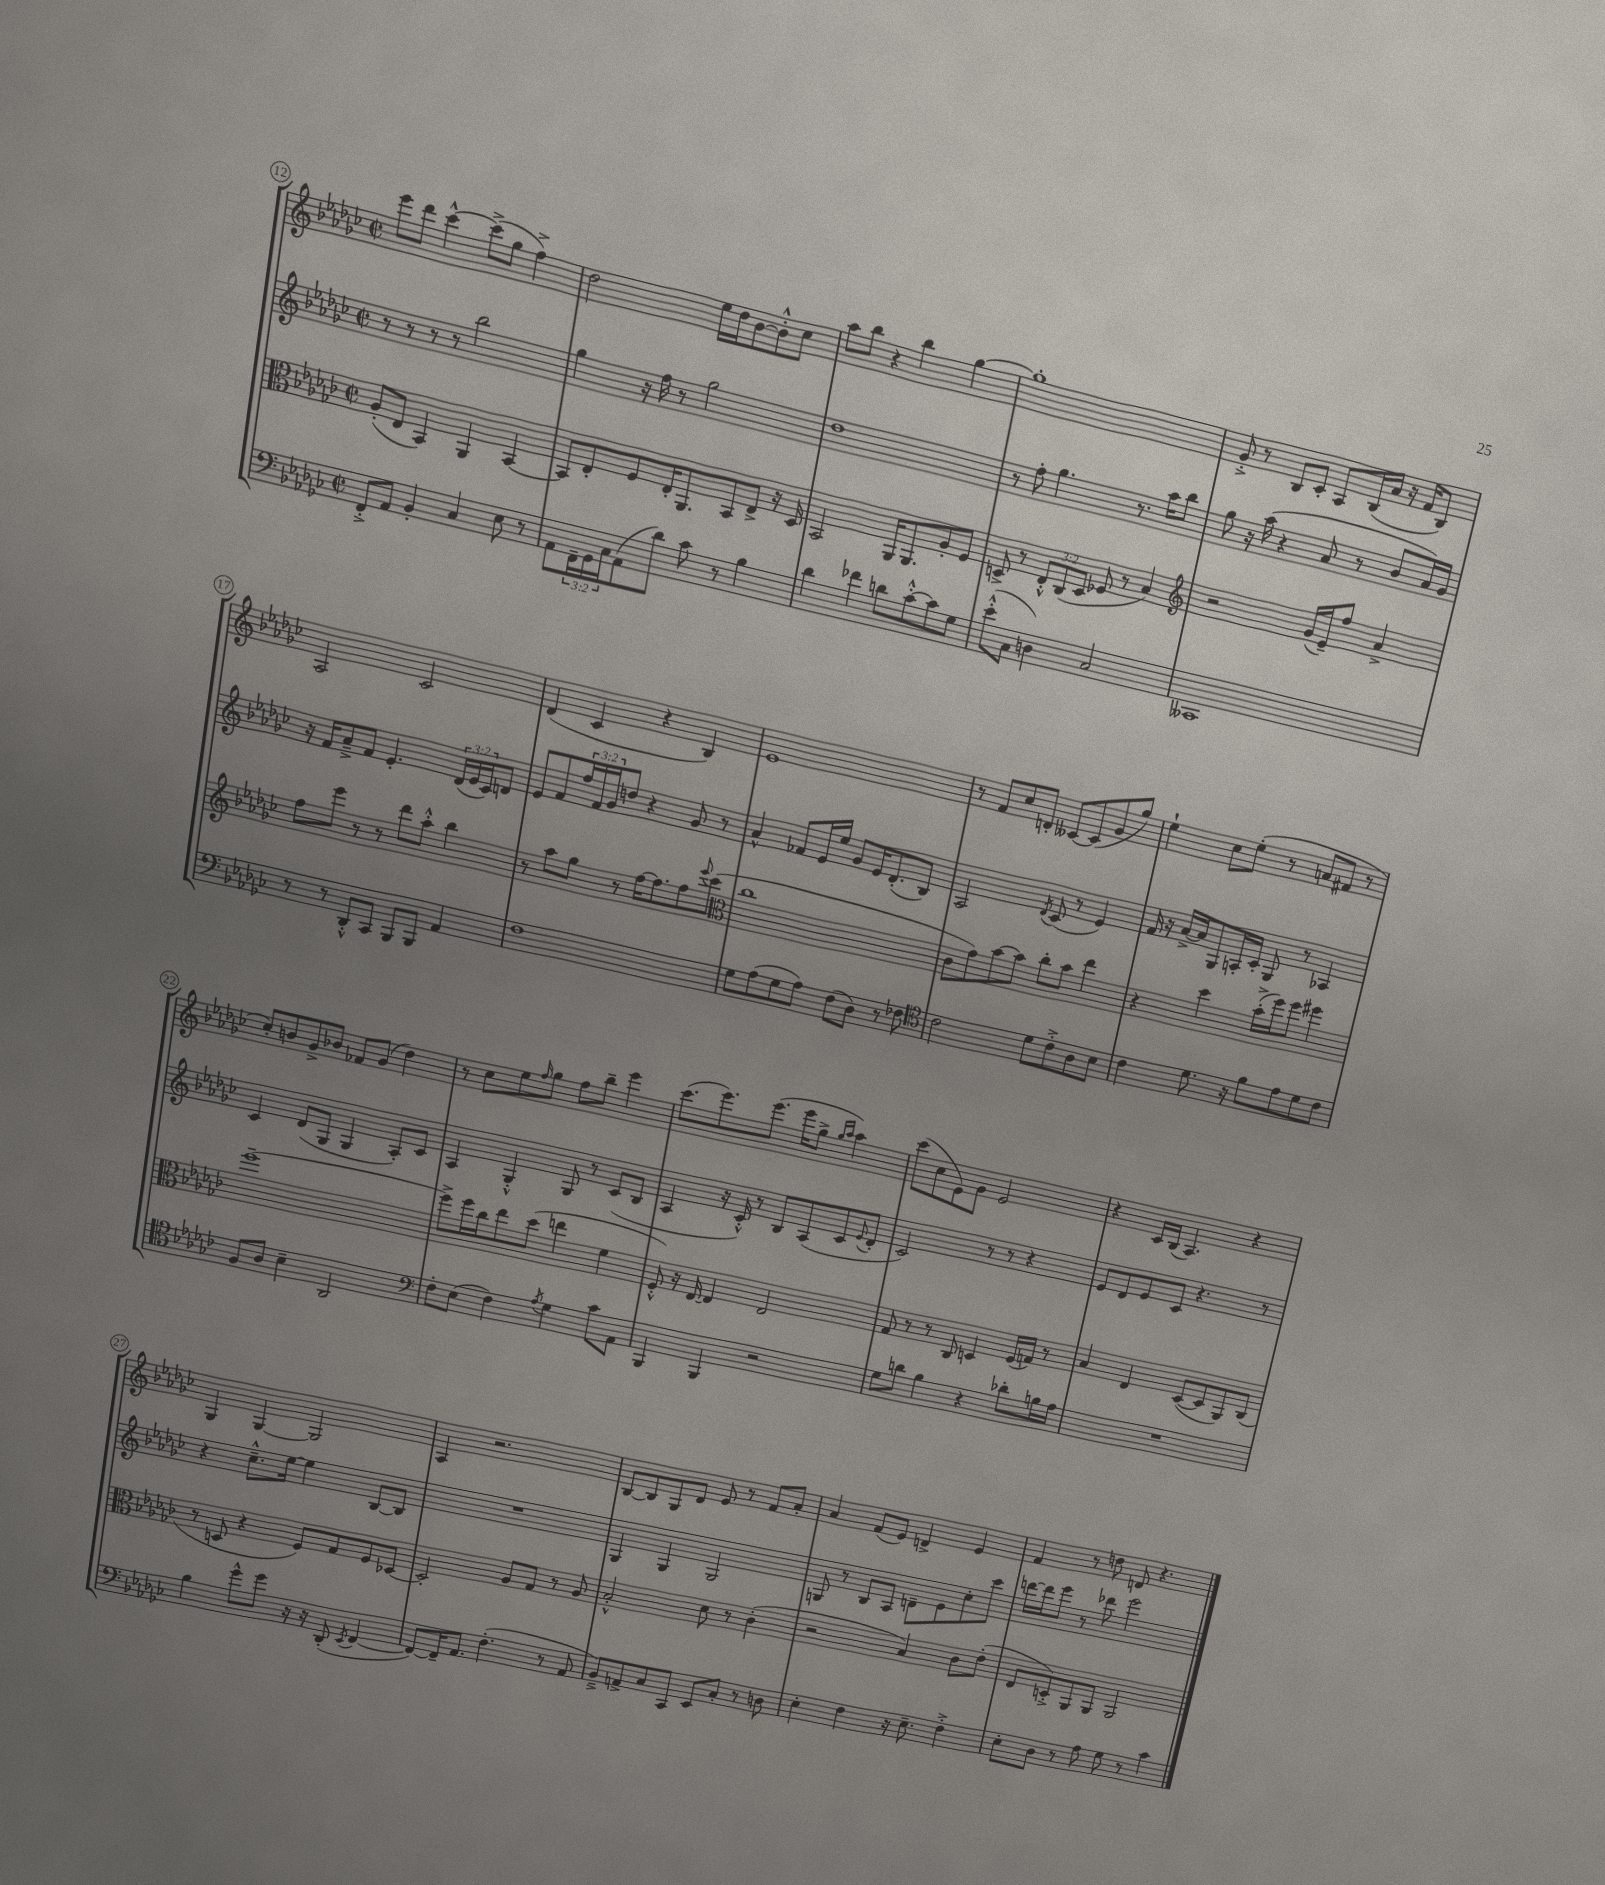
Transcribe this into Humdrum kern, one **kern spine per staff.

**kern	**kern	**kern	**kern
*staff4	*staff3	*staff2	*staff1
*clefF4	*clefC3	*clefG2	*clefG2
*k[b-e-a-d-g-c-]	*k[b-e-a-d-g-c-]	*k[b-e-a-d-g-c-]	*k[b-e-a-d-g-c-]
*M2/2	*M2/2	*M2/2	*M2/2
*met(c|)	*met(c|)	*met(c|)	*met(c|)
8FF'^	(8A-'	8r	8eee-
8AA-	8E-	8r	8ddd-
4BB-'	4BB-)	8r	[4ccc-^^
.	.	8r	.
4C-	4AA-	2bb-	(8ccc-^]
.	.	.	8gg-
8E-	[4BB-	.	4ff^)
8r	.	.	.
=	=	=	=
8AA-	8BB-]	4gg-	2dd-
24FF~	8E-'	.	.
24GG-	.	.	.
24C-	.	.	.
(8AA-	8F	16r	.
.	.	16ff	.
8d-)	16E-'	8r	.
.	8.AA-	.	.
8c-	.	2gg-	16ee-
.	.	.	16dd-
8r	8BB-	.	[8b-
4B-	8E-^	.	8b-'^^]
.	16r	.	8cc-
.	16D-	.	.
=	=	=	=
4d-	2BB-	1dd-	8aa-
.	.	.	8bb-
4f-	.	.	4r
8d	16AA-	.	4bb-
.	8.AA-	.	.
[8c-'^^	.	.	.
8c-]	8A-'	.	[4gg-
8G-	8F	.	.
=	=	=	=
(8e-'^^	8D^	8r	1gg-']
8C-	8r	8ff'	.
4D)	12E-'^^	4.gg-	.
.	(12C-	.	.
.	12D	.	.
2C-	8F-	.	.
.	8r	8.r	.
.	4B-)	.	.
.	.	16aa-	.
.	.	8bb-	.
=	=	=	=
*	*clefG2	*	*
1CC--	2r	8gg-	8g-'^
.	.	16r	8r
.	.	(16aa-	.
.	.	4r	8B-
.	.	.	8c-'
.	(16g-	8a-	8A-
.	16e-~)	.	.
.	8ff	8r	(16B-
.	.	.	16a-
.	4a-^	8b-	16r
.	.	.	16f
.	.	16a-)	8B-)
.	.	16g-	.
=	=	=	=
8r	8ff	16r	2A-
.	.	16f	.
8r	8eee-	8a-~^	.
8DD-'^^	8r	8f	.
8CC-	8r	4.e-'	.
8BBB-	8ddd-	.	2c-
8BBB-	8aa-'^^	.	.
4AA-	4bb-	(24d-	.
.	.	24e-	.
.	.	24c-)	.
.	.	8d	.
=	=	=	=
1F	8r	8e-	(4d-
.	8aa-	8f	.
.	8gg-	24ff	4c-
.	.	24f	.
.	.	24g-	.
.	8r	8dd	.
.	[16ff	4r	4r
.	8.ff]	.	.
.	8ff	8g-	4B-)
.	8qqeee-	.	.
.	(8ccc-	8r	.
=	=	=	=
*	*clefC3	*	*
8G-	1cc-	4a-^^	1e-
(8A-	.	.	.
8G-	.	8f-	.
8A-)	.	16e-	.
.	.	16ee-	.
(8F	.	8g-	.
8D-)	.	16e-	.
.	.	(8.d-'	.
8r	.	.	.
8F-	.	8B-)	.
=	=	=	=
*clefC4	*	*	*
2c-	8c-	2A-	8r
.	8g-)	.	8f
.	[8b-	.	8cc-
.	8b-]	.	8d'
.	.	8qd-	.
8d-	8cc-'	(8c-	[8c--
8c-'^	8b-	8r	(8c--]
8A-	4ee-	4e-)	8g-
8B-	.	.	8gg-)
=	=	=	=
4c-	4r	16f	4ee-`
.	.	16r	.
.	.	[16a-^	.
.	.	16a-]	.
8.d-	4dd-	8G-	8cc-
.	.	16A'	(8ee-'
16r	.	16c-'	.
8f	(16b-'^	8G-	8r
.	16ff)	.	.
8e-	8ff	8r	8a
8d-	4ff#	4A-	8f#
8c-	.	.	8r
=	=	=	=
8F	[1ff~	4c-	8cc-')
8A-	.	.	8b
4B-~	.	(8d-	8g-^
.	.	8G-	8b-
2AA-	.	4G-	8f-
.	.	.	(8g-
.	.	8A-')	4dd-)
.	.	8c-	.
=	=	=	=
*clefF4	*	*	*
8F'	8ff^]	4A-	8r
(8E-	16ff	.	8cc-
.	16cc-	.	.
4F)	8ee-	4G-'^^	8ee-
.	.	.	16qqff
.	(8dd-	.	8gg-
8qA-	.	.	.
4G-	4ee	8G-	8ff
.	.	8r	8bb-~
8c-	4f	(8c-	4eee-
8AA-	.	8B-	.
=	=	=	=
4BBB-	8F'^^)	4A-	(8.ccc-
.	16r	.	.
.	[16E-	.	8.eee-)
4BBB-	4E-]	16r	.
.	.	16c-'^^)	.
.	.	8r	(8.eee-
2r	2E-	8B-	.
.	.	.	16eee-
.	.	(8A-	8gg-^
.	.	.	16qqgg-
.	.	.	16qqaa-
.	.	8c-	4aa-)
.	.	8qqe-	.
.	.	8d-'	.
=	=	=	=
8G-	8G-	2c-)	(8ccc-
8d	8r	.	8cc-
4B-	8r	.	8e-)
.	8C-	.	8g-
4r	4D	8r	2e-
.	.	8r	.
8d-'	(16F	4r	.
.	16G)	.	.
16B	8r	.	.
16A-	.	.	.
=	=	=	=
1r	4B-	8e-	4r
.	.	8d-	.
.	4E-	8e-	16c-
.	.	.	(16B-
.	.	8c-	4.A-)
.	([8D-	4.r	.
.	8D-]	.	.
.	8AA-)	.	4r
.	(8C-	8r	.
=	=	=	=
4B-	8r	4r	4G-
.	8D	.	.
8g-^^	4r	8.cc-~^^	[4G-
8g-	.	.	.
.	.	[16ee-	.
16r	8F)	4ee-]	2G-]
16r	.	.	.
(8DD-'	8G-	.	.
8qEE-	.	.	.
[4FF	8F	[8B-	.
.	[8D-	8B-]	.
=	=	=	=
8FF_)	2D-']	1r	4A-
16FF~]	.	.	.
8.AA-	.	.	.
.	.	.	2.r
(4.F'	.	.	.
.	8A-	.	.
.	8G-	.	.
8r	8r	.	.
8AA-	8A-	.	.
=	=	=	=
8BB-~^)	2B-'^^	4G-	[8B-
8AA^	.	.	8B-]
8C-	.	4G-	8G-
8CC-	.	.	8d-
8EE-	8d-	2G-	8e-
8C-'	8r	.	8r
8r	(4c-'	.	8f
8D	.	.	8a-'
=	=	=	=
4E-'	2r	8G	4a-
.	.	8r	.
4F	.	8B-	(8f
.	.	8A-	8e-)
16r	4B-)	8d~	4d^
8.E-~	.	.	.
.	.	8e-	.
4F'^	8c-	8cc-'	4e-
.	(8e-'	8ccc-	.
=	=	=	=
8E-'	8E-	[16ddd	4f
.	.	16ddd]	.
8D-	8D'^)	8eee-	.
8r	8AA-	8r	8r
8A-	8AA-	8ddd-	8dd
8G-	2AA-	2eee-	8d
8r	.	.	4.r
4c-	.	.	.
==	==	==	==
*-	*-	*-	*-
